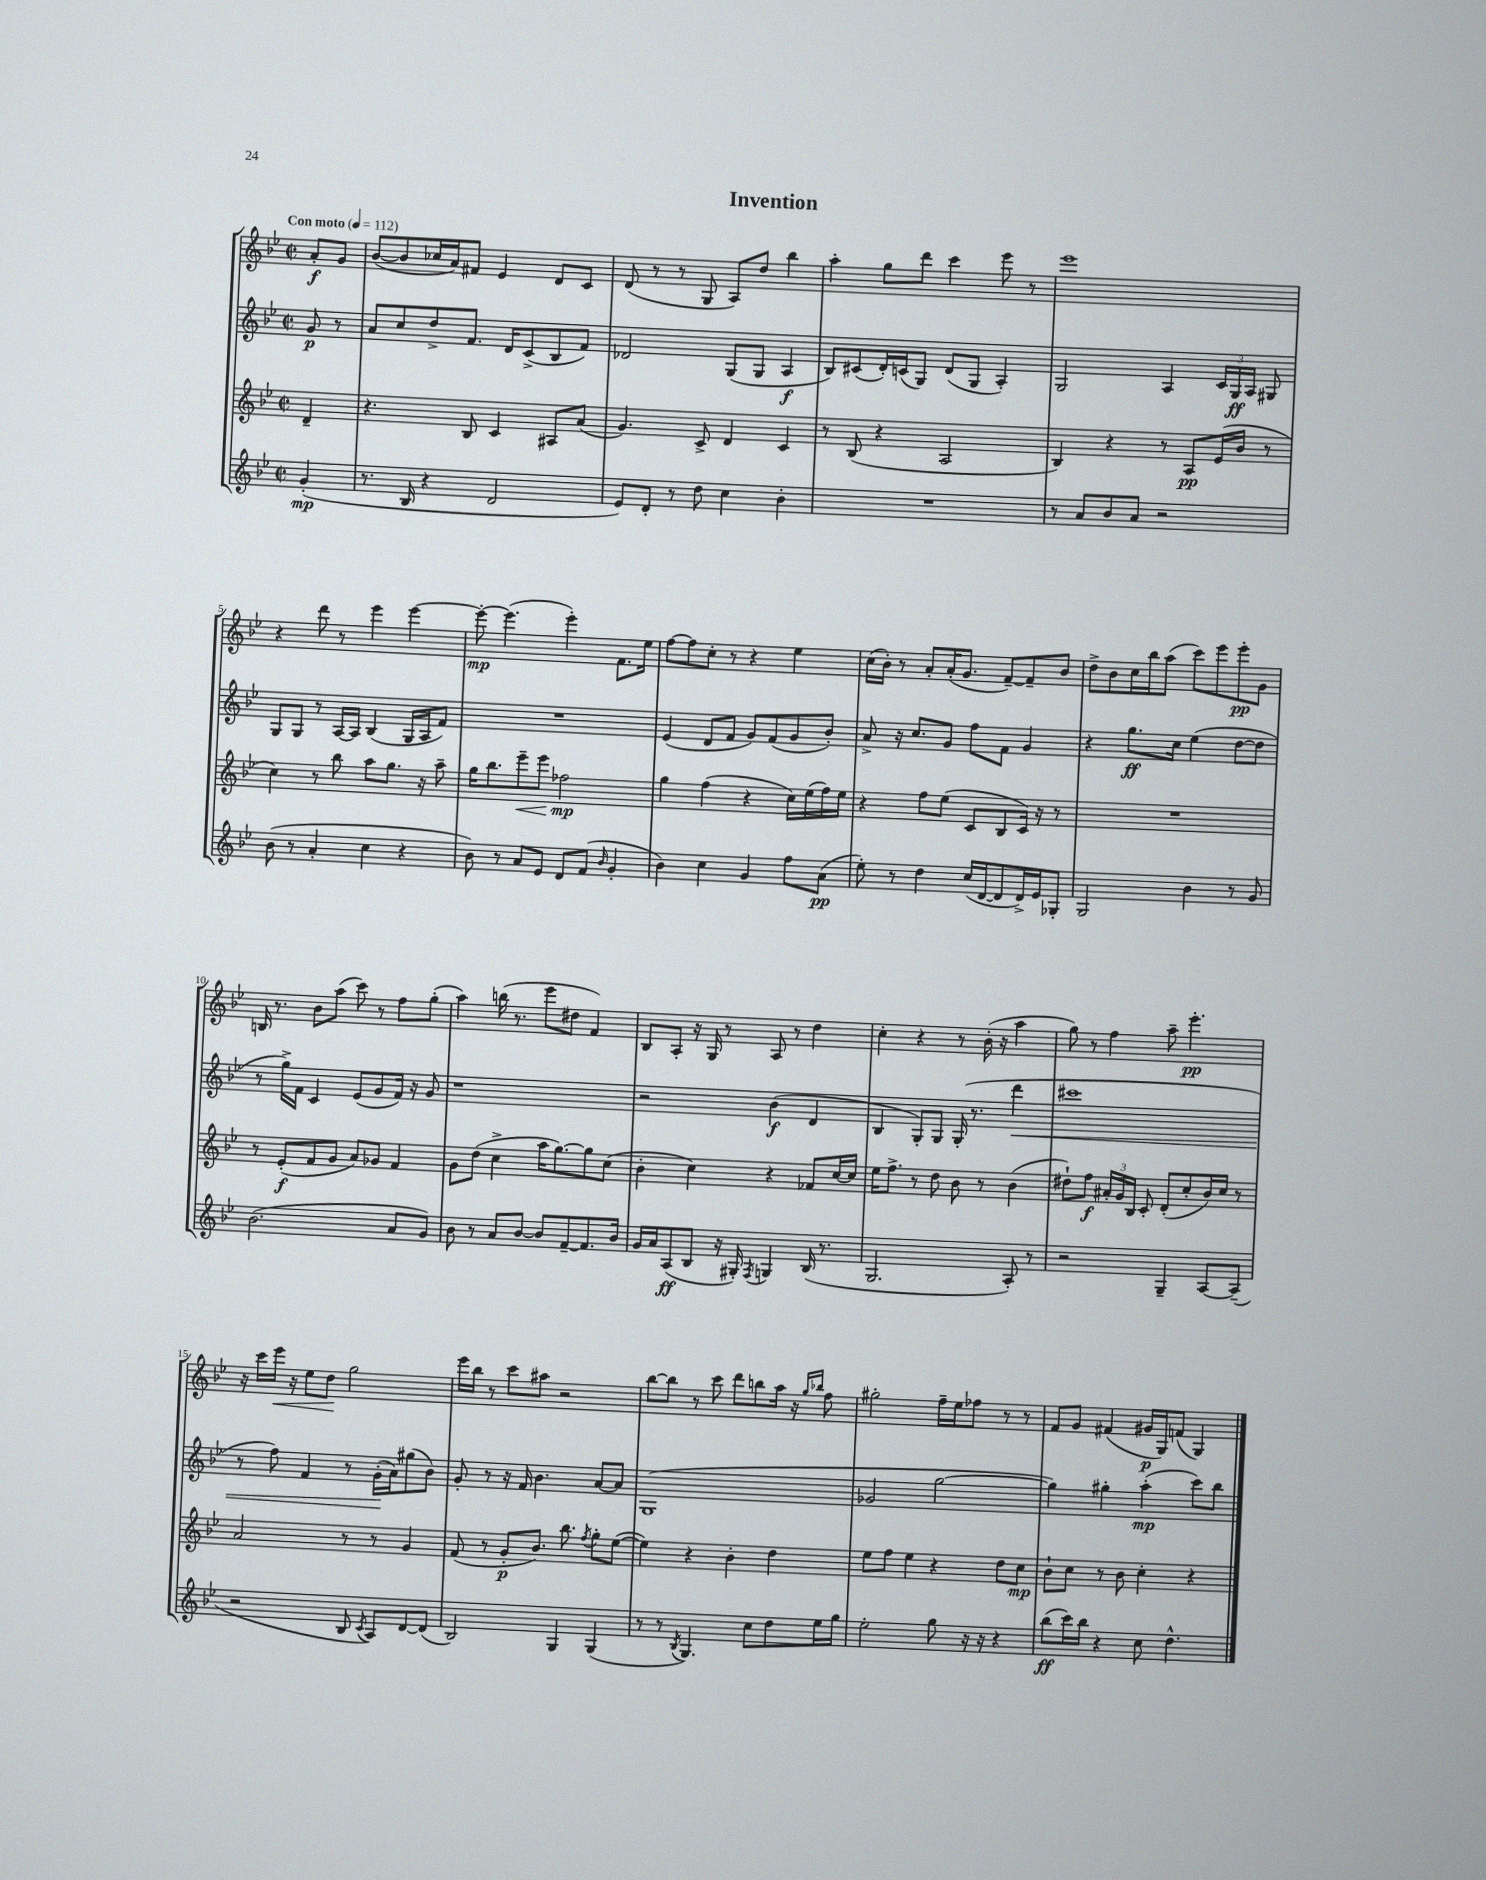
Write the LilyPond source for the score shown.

\header { title = "Invention" }
<<
\new StaffGroup <<
\new Staff = "s0" {
    \clef treble \key bes \major \defaultTimeSignature \time 2/2 \partial 4 \tempo "Con moto" 4 = 112
    \autoBeamOff a'8[-.\f g'8] |
    bes'8[~( bes'8 ces''16 a'16) fis'8] ees'4 d'8[ c'8] |
    d'8( r8 r8 g8 a8[) d''8] bes''4 |
    a''4-. g''8[ d'''8] c'''4 ees'''8 r8 |
    ees'''1 |
    r4 d'''8 r8 ees'''4 ees'''4~ |
    ees'''8~-.\mp ees'''4.( ees'''4-.) f'8.[ ees''16] |
    f''8[~ f''8 c''8]-. r8 r4 ees''4 |
    c''16[( bes'16]-.) r8 a'8[-. a'16-.( g'8.] f'8[~--) f'8-- bes'8] |
    d''8[-> bes'8 c''16 bes''16 a''8]( c'''8[) ees'''8 ees'''8-.\pp g'8] |
    b16 r8. bes'8[ a''8]( c'''8) r8 f''8[ g''8]-.( |
    a''4) b''16( r8. ees'''8[ dis''8] f'4) |
    bes8[ a8]-. r16 g16 r8 a8 r8 d''4 |
    c''4-. r4 r8 bes'16-.( r16 a''4 |
    g''8) r8 f''4 a''8-- ees'''4.-.\pp |
    r16 c'''16[ ees'''16]\< r16 ees''8[ d''8]\! g''2 |
    ees'''16[ bes''16] r8 c'''8[ ais''8] r2 |
    bes''8[~ bes''8] r8 c'''8 d'''8[ b''8 a''16] r16 \grace { g''16[ bes''16] } f''8 |
    gis''2-. f''16[-- ees''16 fes''8] r8 r8 |
    f'8[ g'8] fis'4( gis'16[\p g16) f'8]( g4) \bar "|." |
}
\new Staff = "s1" {
    \clef treble \key bes \major \defaultTimeSignature \time 2/2 \partial 4
    \autoBeamOff g'8\p r8 |
    a'8[ c''8 d''8-> f'8.] d'16[ c'8->( bes8 f'8]) |
    des'2 g8[( g8] a4\f |
    bes8[) cis'8( d'16-.) c'16( g8]) d'8[( g8] a4-.) |
    g2 a4 \tuplet 3/2 { c'16[ g16\ff a16] } gis8 |
    g8[ g8] r8 a16[~ a16] bes4( g16[ a16 f'8]) |
    R1 |
    ees'4( d'8[ f'8] g'8[) f'8( g'8 bes'8]-.) |
    a'8-> r16 c''8.[ g'8] f''8[ f'8] g'4 |
    r4 g''8.[\ff c''16] ees''4( d''8[~ d''8] |
    r8 g''16[->) f'16] c'4 ees'8[( g'8 f'16]) r16 g'8 |
    r1 |
    r2 bes'4\f( d'4 |
    bes4 g8[-.) g8] g16-.( r8. d'''4\< |
    cis'''1 |
    r8 f''8) f'4 r8 g'16[-.\!( a'16) gis''8( bes'8]) |
    g'8-. r8 r16 f'16 bes'4. a'8[~ a'8] |
    g1( |
    ges'2 g''2~ |
    g''4) gis''4-. a''4-.\mp( c'''8[) bes''8] \bar "|." |
}
\new Staff = "s2" {
    \clef treble \key bes \major \defaultTimeSignature \time 2/2 \partial 4
    \autoBeamOff d'4-- |
    r4. bes8 c'4 ais8[ a'8]( |
    g'4.) c'8-> d'4 c'4 |
    r8 bes8( r4 a2 |
    bes4) r4 r8 a8[\pp ees'16( bes'16] r8 |
    c''4) r8 bes''8 a''8[ g''8.] r16 a''8-- |
    g''16[ bes''8. ees'''8--\< ees'''8] fes''2\mp\! |
    g''4 f''4( r4 c''16[) ees''16( f''16) ees''16] |
    r4 f''8[ ees''8]( c'8[ bes8 c'16]) r16 r8 |
    R1 |
    r8 ees'8[-.\f( f'8 g'8] a'8[) ges'8] f'4 |
    g'8[ d''8]( c''4-> a''16[ g''8.~) g''8 c''8]( |
    bes'4-. c''4) r4 fes'8[ c''16~ c''16] |
    ees''16[ f''8.]-> r8 d''8 bes'8 r8 bes'4( |
    dis''8[-!) f''8]\f \tuplet 3/2 { ais'16[-. g'16 bes16] } c'8-. d'8[-.( c''8-. bes'16) c''16] r8 |
    a'2 r8 r8 g'4 |
    f'8( r8 g'8[-.\p bes'8.]) bes''8. \acciaccatura { f''8 } g''8[-. ees''8]~( |
    ees''4) r4 bes'4-. d''4 |
    ees''8[ f''8] ees''4 r4 d''8[ c''8]\mp |
    bes'8[-! c''8] r8 bes'8 c''4-. r4 \bar "|." |
}
\new Staff = "s3" {
    \clef treble \key bes \major \defaultTimeSignature \time 2/2 \partial 4
    \autoBeamOff g'4-.\mp( |
    r8. bes16 r4 d'2 |
    ees'8[) d'8]-. r8 d''8 c''4 bes'4-. |
    R1 |
    r8 a'8[ bes'8 a'8] r2 |
    bes'8( r8 a'4-. c''4 r4 |
    bes'8) r8 a'8[ ees'8] d'8[ f'8]( \grace { bes'16 } g'4-. |
    bes'4) c''4 g'4 f''8[ a'8]\pp( |
    ees''8-.) r8 d''4 c''16[( d'16~ d'8 d'16->) ees'16 ges8]-. |
    g2 bes'4 r8 g'8 |
    bes'2.( a'8[ g'8]) |
    bes'8 r8 a'8[ bes'8]~ bes'8[ f'8~-- f'8. bes'16] |
    g'16[ a'16 a8\ff( bes8] r16 gis16-.) \acciaccatura { f8 } g4 bes16( r8. |
    g2. a8-.) r8 |
    r2 g4-- a8[~ a8]--( |
    r2 bes8 \acciaccatura { c'8 } a8[) d'8~ d'8]( |
    bes2) g4 g4( |
    r8 r8 \acciaccatura { bes8 } g4.) c''8[ d''8 ees''16 g''16] |
    ees''2-. g''8 r16 r16 r4 |
    bes''8[\ff( c'''16) bes''16] r4 c''8 d''4.-^ \bar "|." |
}
>>
>>
